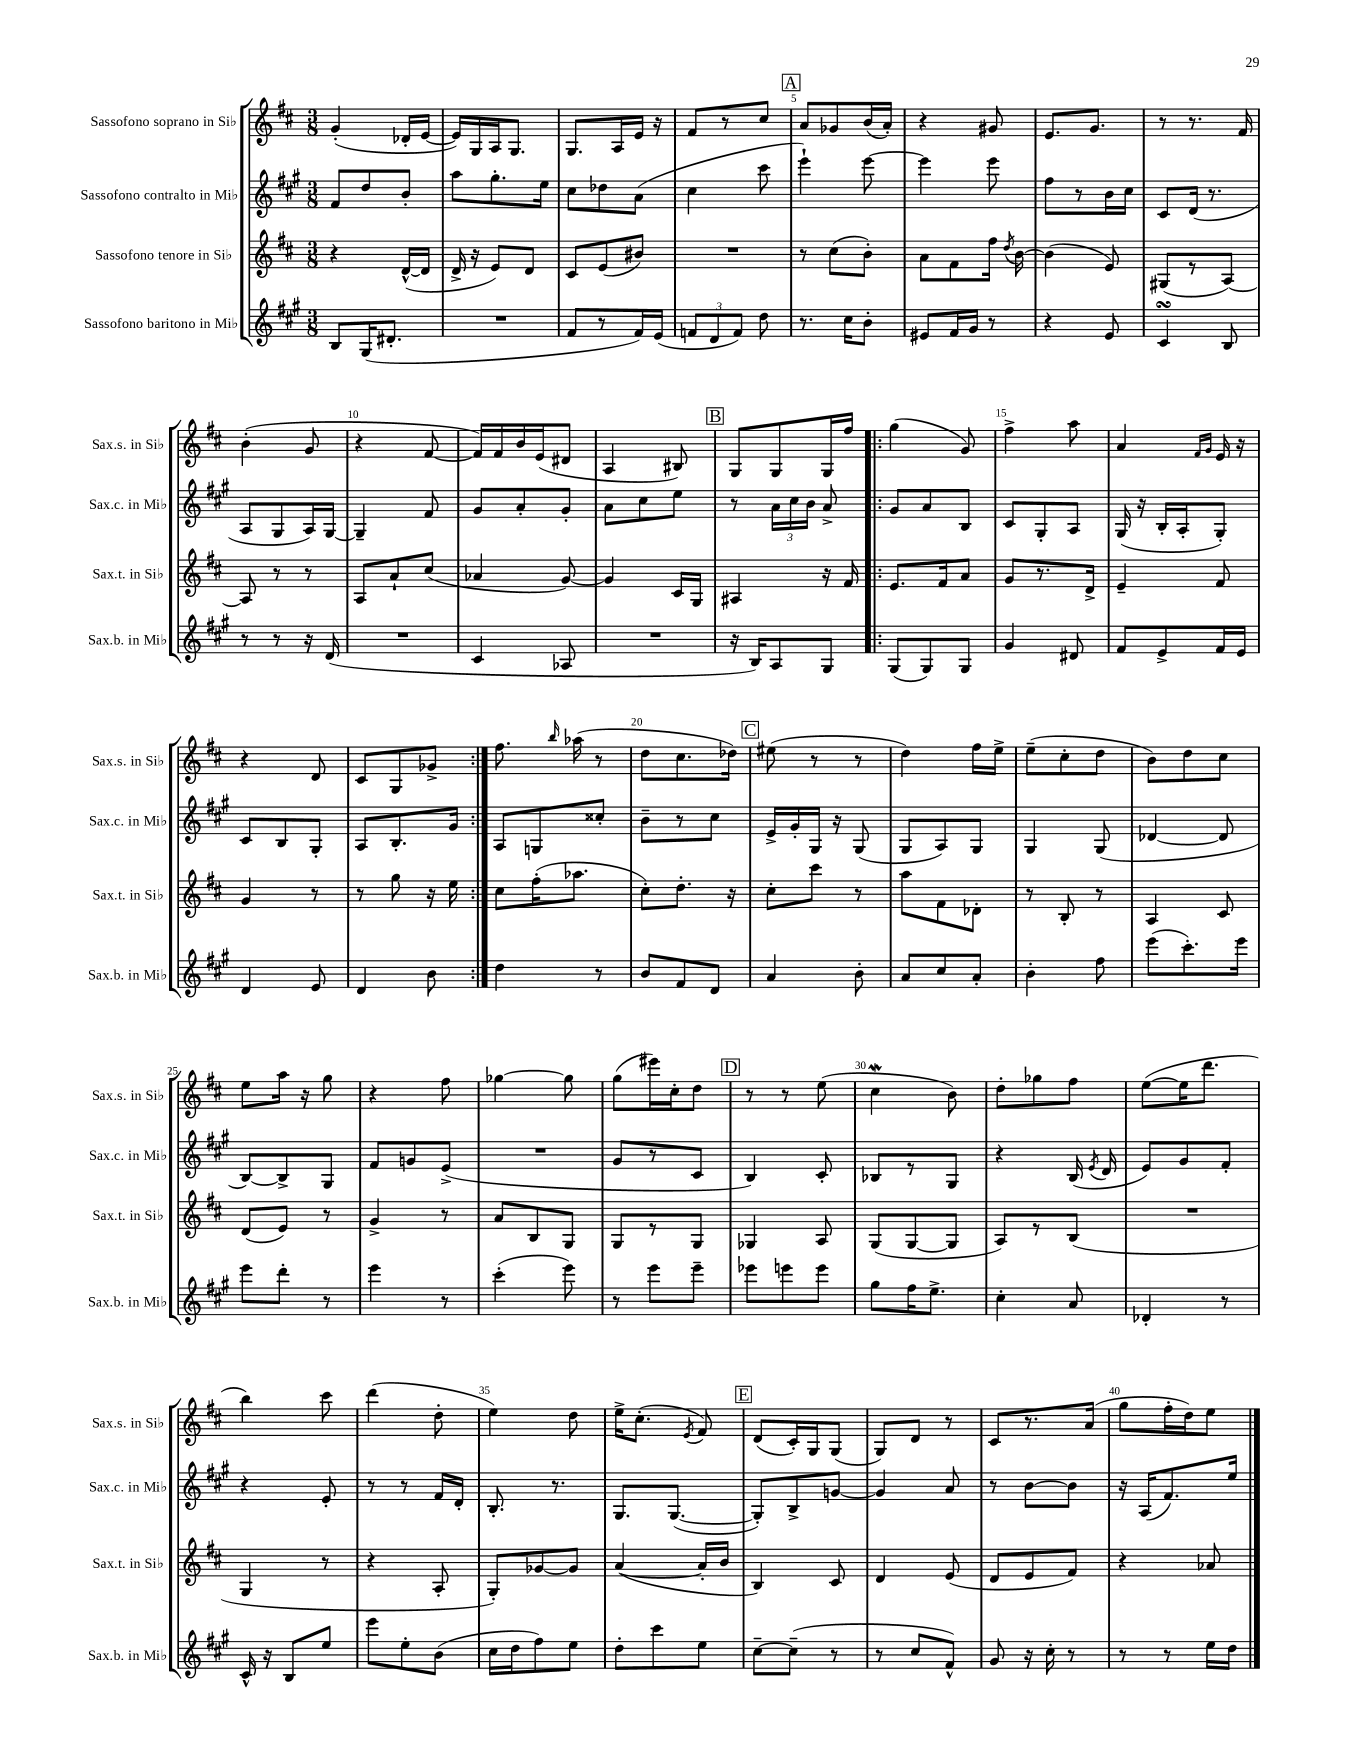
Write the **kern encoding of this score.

**kern	**kern	**kern	**kern
*staff4	*staff3	*staff2	*staff1
*clefG2	*clefG2	*clefG2	*clefG2
*k[f#c#g#]	*k[f#c#]	*k[f#c#g#]	*k[f#c#]
*M3/8	*M3/8	*M3/8	*M3/8
8B/L	4r	8f#/L	(4g'/
(16G#/K	.	8dd/	.
8.d#'/J	.	.	.
.	([16d^^/LL	8b'/J	16d-'/LL
.	16d/]JJ	.	[16e/JJ
=	=	=	=
4.r	16d^/	8aa\L	16e/]LL)
.	16r	.	16G/
.	8e/L)	8.gg#'\	16A/J
.	.	.	8.G/J
.	8d/J	.	.
.	.	16ee\Jk	.
=	=	=	=
8f#/L	8c#/L	8cc#\L	8.G/L
8r	(8e/	8dd-\	.
.	.	.	16A/L
16f#/L)	8b#/J)	(8a\J	16e/JJ
(16e/JJ	.	.	16r
=	=	=	=
12f/L	4.r	4cc#\	8f#/L
12d/	.	.	.
.	.	.	8r
12f/J)	.	.	.
8dd\	.	8ccc#\	8cc#/J
=	=	=	=
8.r	8r	4eee`\)	8a/L
.	(8cc#\L	.	8g-/
16cc#\LK	.	.	.
8b'\J	8b'\J)	[8eee\	(16b/L
.	.	.	16a'/JJ)
=	=	=	=
8e#/L	8a\L	4eee\]	4r
16f#/L	8f#\	.	.
16g#/JJ	.	.	.
8r	16ff#\Jk	8eee\	8g#/
.	8qdd/	.	.
.	[16b\	.	.
=	=	=	=
4r	(4b\]	8ff#\L	8.e/L
.	.	8r	.
.	.	.	8.g/J
8e/	8e/)	16b\L	.
.	.	16cc#\JJ	.
=	=	=	=
4c#/	(8G#/L	8c#/L	8r
.	8r	(16d/Jk	8.r
.	.	8.r	.
8B/	[8A/J)	.	.
.	.	.	16f#/
=	=	=	=
8r	8A/]	8A/L	(4b'\
8r	8r	8G#/	.
16r	8r	16A/L)	8g/
(16d/	.	[16G#/JJ	.
=	=	=	=
4.r	8A/L	4G#~/]	4r
.	8a`/	.	.
.	(8cc#/J	8f#/	[8f#/
=	=	=	=
4c#/	4a-/	8g#/L	16f#/]LL)
.	.	.	16f#/
.	.	8a'/	16b/
.	.	.	(16e/J
8A-/	[8g/)	8g#'/J	8d#/J
=	=	=	=
4.r	4g/]	8a\L	4A/
.	.	8cc#\	.
.	16c#/LL	8ee\J	8B#/)
.	16G/JJ	.	.
=	=	=	=
16r	4A#/	8r	8G/L
16B/LK)	.	.	.
8A/	.	24a\LL	8G/
.	.	24cc#\	.
.	.	24b\JJ	.
8G#/J	16r	8a^/	16G/L
.	16f#/	.	16ff#/JJ
=!|:	=!|:	=!|:	=!|:
(8G#/L	8.e/L	8g#/L	(4gg\
8G#/)	.	8a/	.
.	16f#/k	.	.
8G#/J	8a/J	8B/J	8g/)
=	=	=	=
4g#/	8g/L	8c#/L	4ff#^\
.	8.r	8G#'/	.
8d#/	.	8A/J	8aa\
.	16d^/Jk	.	.
=	=	=	=
8f#/L	4e~/	(16G#/	4a/
.	.	16r	.
8e^/	.	16B'/LL	.
.	.	16A'/J	.
.	.	.	16qqf#/LL
.	.	.	16qqg/JJ
16f#/L	8f#/	8G#'/J)	16e/
16e/JJ	.	.	16r
=	=	=	=
4d/	4g/	8c#/L	4r
.	.	8B/	.
8e/	8r	8G#'/J	8d/
=	=	=	=
4d/	8r	8A/L	8c#/L
.	8gg\	8.B'/	8G/
8b\	16r	.	8g-^/J
.	16ee\	16g#/Jk	.
=:|!	=:|!	=:|!	=:|!
4dd\	8cc#\L	8A/L	8.ff#\
.	(16ff#'\K	8G/	.
.	.	.	16qqbb/
.	8.aa-\J	.	(16aa-\
8r	.	8cc##'/J	8r
=	=	=	=
8b/L	8cc#'\L)	8b~\L	8dd\L
8f#/	8.dd'\J	8r	8.cc#\
8d/J	.	8cc#\J	.
.	16r	.	16dd-\Jk)
=	=	=	=
4a/	8cc#'\L	16e^/LL	(8ee#\
.	.	16g#'/	.
.	8ccc#\J	16G#/JJ	8r
.	.	16r	.
8b'\	8r	(8G#/	8r
=	=	=	=
8a/L	8aa\L	8G#/L	4dd\)
8cc#/	8f#\	8A/)	.
8a'/J	8d-'\J	8G#/J	16ff#\LL
.	.	.	16ee^\JJ
=	=	=	=
4b'\	8r	4G#/	(8ee~\L
.	8B'/	.	8cc#'\
8ff#\	8r	(8G#/	8dd\J
=	=	=	=
(8eee\L	4A/	[4d-/	8b\L)
8.ccc#'\)	.	.	8dd\
.	8c#/	8d-/]	8cc#\J
16eee\Jk	.	.	.
=	=	=	=
8eee\L	(8d/L	[8B/L)	8ee\L
8ddd'\J	8e/J)	8B^/]	16aa\Jk
.	.	.	16r
8r	8r	8G#/J	8gg\
=	=	=	=
4eee\	4g^/	8f#/L	4r
.	.	8g/	.
8r	8r	(8e^/J	8ff#\
=	=	=	=
(4ccc#'\	8a/L	4.r	[4gg-\
.	8B/	.	.
8eee\)	8G/J	.	8gg-\]
=	=	=	=
8r	8G/L	8g#/L	(8gg\L
8eee\L	8r	8r	16eee#\L)
.	.	.	16cc#'\J
8eee~\J	8G/J	8c#/J	8dd\J
=	=	=	=
8eee-\L	4G-/	4B/)	8r
8eee\	.	.	8r
8eee\J	8A/	8c#'/	(8ee\
=	=	=	=
8gg#\L	(8G/L	8B-/L	4cc#\
16ff#\K	[8G/	8r	.
8.ee^\J	.	.	.
.	8G/]J	8G#/J	8b\)
=	=	=	=
4cc#'\	8A/L)	4r	8dd'\L
.	8r	.	8gg-\
8a/	(8B/J	(16B/	8ff#\J
.	.	8qe/	.
.	.	16d/	.
=	=	=	=
4d-'/	4.r	8e/L)	([8ee\L
.	.	8g#/	16ee\]K
.	.	.	8.ddd\J
8r	.	8f#'/J	.
=	=	=	=
16c#^^/	4G/	4r	4bb\)
16r	.	.	.
8B/L	.	.	.
8ee/J	8r	8e'/	8ccc#\
=	=	=	=
8eee\L	4r	8r	(4ddd\
8ee'\	.	8r	.
(8b\J	8A'/	16f#/LL	8dd'\
.	.	16d'/JJ	.
=	=	=	=
16cc#\LL	8G'/L)	8.B'/	4ee\)
16dd\J	.	.	.
8ff#\)	[8g-/	.	.
.	.	8.r	.
8ee\J	8g-/]J	.	8dd\
=	=	=	=
8dd'\L	([4a/	8.G#/L	16ee^\LK
.	.	.	(8.cc#'\J
8ccc#\	.	.	.
.	.	([8.G#/J	.
.	.	.	8qe/
8ee\J	16a'/]LL	.	8f#/)
.	16b/JJ	.	.
=	=	=	=
[8cc#~\L	4B/)	8G#'/]L)	(8d/L
(8cc#~\]J	.	8B^/	16c#'/L)
.	.	.	16G/J
8r	8c#/	[8g/J	(8G/J
=	=	=	=
8r	4d/	4g/]	8G/L)
8cc#/L	.	.	8d/J
8f#^^/J)	(8e/	8a/	8r
=	=	=	=
8g#/	8d/L	8r	8c#/L
16r	8e/	[8b\L	8.r
16cc#'\	.	.	.
8r	8f#/J)	8b\]J	.
.	.	.	(16a/Jk
=	=	=	=
8r	4r	16r	8gg\L
.	.	(16A/LK	.
8r	.	8.f#/)	16ff#'\L
.	.	.	16dd\J)
16ee\LL	8a-/	.	8ee\J
16dd\JJ	.	16ee/Jk	.
==	==	==	==
*-	*-	*-	*-
